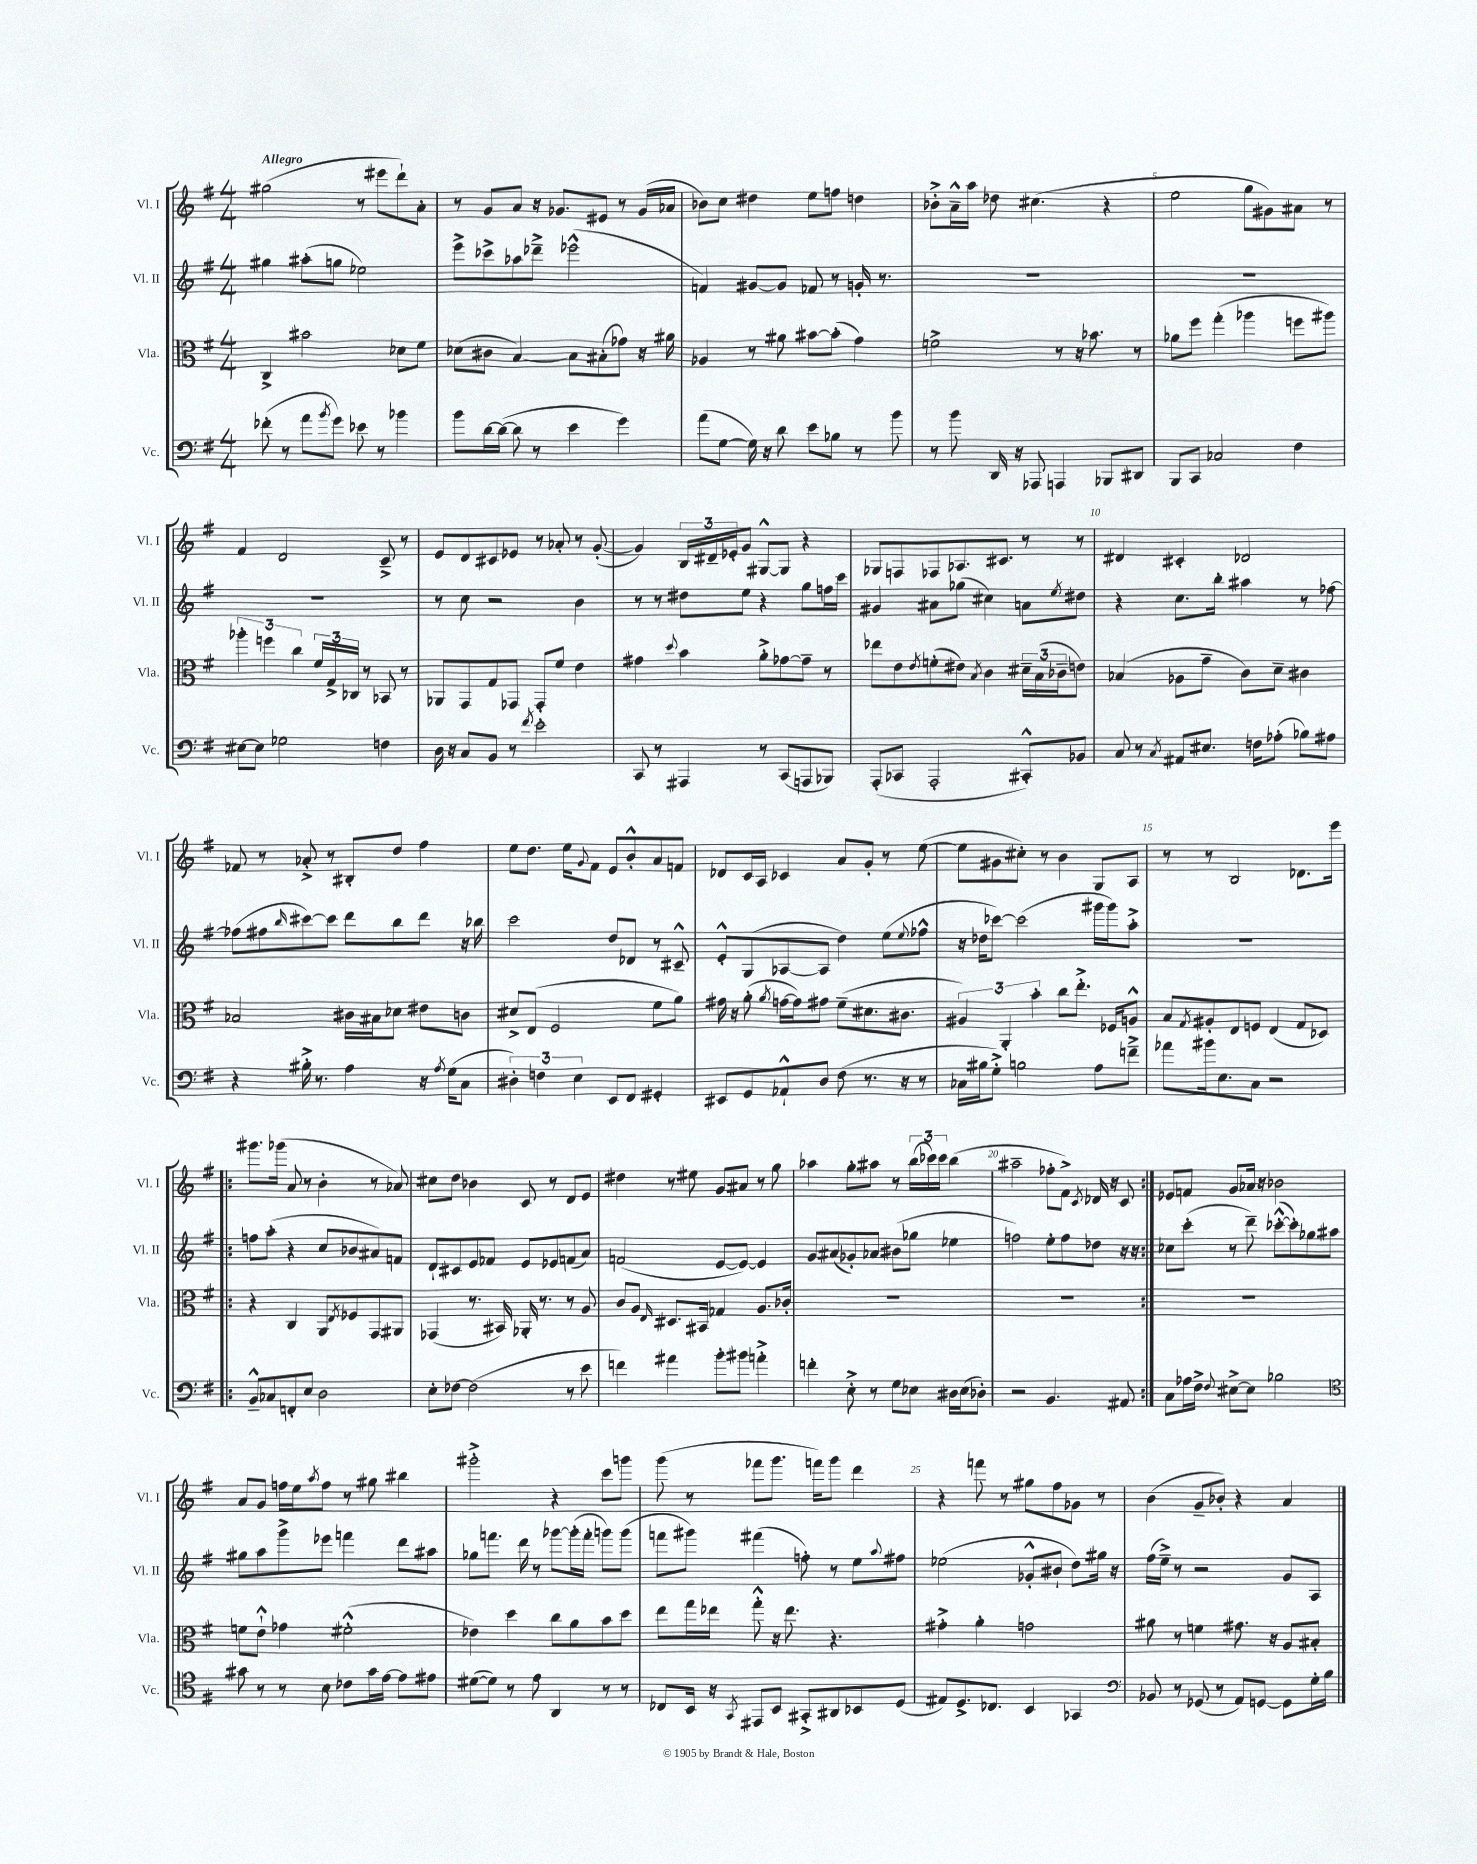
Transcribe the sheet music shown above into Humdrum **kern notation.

**kern	**kern	**kern	**kern
*staff4	*staff3	*staff2	*staff1
*clefF4	*clefC3	*clefG2	*clefG2
*k[f#]	*k[f#]	*k[f#]	*k[f#]
*M4/4	*M4/4	*M4/4	*M4/4
(8f-'	4C^	4gg#	(2gg#
8r	.	.	.
8a	2b#	(8aa#'	.
8qb	.	.	.
8g)	.	8gg	.
8e-	.	2ee-)	8r
8r	.	.	8eee#
4b-	8d-	.	8ddd`)
.	8f#	.	8a'
=	=	=	=
8b	(8d-	8eee^	8r
[16d	8c#	8ccc-^	8g
(16d_	.	.	.
8d]	[4B)	8aa-	8a
8r	.	8ddd-~^	16r
.	.	.	8.g-
4e	8B]	(2eee-^^	.
.	(8B#'	.	8e#
4g)	8g-)	.	8r
.	16r	.	(16g-
.	16a#	.	16a-
=	=	=	=
(8a	4A-	4f)	8b-)
[8G	.	.	8cc
16G])	8r	[8g#	4dd#
16r	.	.	.
8d	8a#	8g#]	.
8e	[8b#	8f-	8ee
8B-	(8b#']	8r	8ff
8r	4g)	16g'	4dd
.	.	8.r	.
8b	.	.	.
=	=	=	=
8r	2f^	1r	8b-'^
8b	.	.	16a~^^
.	.	.	16aa
16DD	.	.	8dd-
16r	.	.	.
8AAA-	.	.	(4.cc#
4AAA	8r	.	.
.	16r	.	.
.	8.b-	.	.
8BBB-	.	.	4r
8DD#	8r	.	.
=	=	=	=
8BBB	8a-	1r	2ee
8CC	8ff#	.	.
2C-	(4gg'	.	.
.	4aa-	.	8gg
.	.	.	8g#)
4F#	8ff	.	8a#
.	8aa#)	.	8r
=	=	=	=
[8E#	6aa-'	1r	4f#
8E#]	.	.	.
.	6ff	.	.
2G-	.	.	2d
.	6cc	.	.
.	24f#	.	.
.	24G^	.	.
.	24C-	.	.
.	8r	.	.
4F	8BB-	.	8c~^
.	8r	.	8r
=	=	=	=
16D	8AA-	8r	8e
16r	.	.	.
8C	8GG	8cc	8d
8BB	8G	2r	8c#
8r	8GG-	.	8e-
8qf#	.	.	.
2e'	8GG-'	.	8r
.	8f#	.	8a-'
.	4e	4b	8r
.	.	.	([8g'
=	=	=	=
8CC	4g#	8r	4g])
8r	.	8r	.
.	8qqdd	.	.
4AAA#	4b	8dd#	24B
.	.	.	24d#~
.	.	.	24e-'
.	.	8ee	8g
8r	8a'^	4r	[8G#^^
(8CC	[8g-	.	8G#]
8AAA	8g-~]	8gg	4r
8BBB-)	8r	16ff	.
.	.	16ccc	.
=	=	=	=
(8AAA'	8ee-	4g#	8G-
8CC-	8e	.	8F
.	8qe	.	.
2AAA'	(8f'	8a#	8F-
.	8e#)	(8gg-	8.A-
.	8qB	.	.
.	4c	4cc#)	.
.	.	.	8.c#
8CC#'^^)	24d#~	8a	8r
.	(24B	.	.
.	24c-~	.	.
.	.	8qee	.
8BB-	8e)	8dd#	8r
=	=	=	=
8C	(4B-	4r	4d#
8r	.	.	.
8qC	.	.	.
8AA#	8A-	8.cc	4c#'
8.E#	8g~	.	.
.	.	16bb'	.
.	8c)	4aa#	2d-
16F	.	.	.
(8A-'	8d~	.	.
8B-)	4c#	8r	.
8A#	.	[8ff-	.
=	=	=	=
4r	2B-	(8ff-]	8f-
.	.	8ff#	8r
.	.	16qqbb	.
16B#'^	.	[8ccc#)	8a-'^
8.r	.	.	.
.	.	8ccc#]	8r
4A	16c#	8ddd	8B#'
.	16B#	.	.
.	8d-	8bb	8dd
16r	8e#	8ddd	4ff#
8qA	.	.	.
(16G	.	.	.
8C	8c	16r	.
.	.	16bb-	.
=	=	=	=
6D#')	8d#^	2ccc	8ee
.	(8E	.	8.dd
6F	.	.	.
.	2F#	.	.
.	.	.	16ee
6E	.	.	.
.	.	.	8qqg
.	.	.	8f#
8EE	.	8dd	8e
8FF#	.	8d-	8b'^^
4GG#'	8f#	8r	8a
.	8a)	8c#~^^	8f
=	=	=	=
8EE#	16g#	8e'^^	8d-
.	16r	.	.
8GG	(8a'	(8G	16c
.	.	.	16A
.	8qa	.	.
8AA-`^^	[16g	[8A-	4c-
.	16g])	.	.
8D	8g#	8A-]	.
(8F#	(8f#~	4dd)	8a
8.r	8.d#	.	8g'
.	.	(8ee	8r
16r	8.c#	.	.
.	.	8qqee	.
8r	.	8ff-^^	([8ee
=	=	=	=
16C-	6A#)	16r	8ee]
16B#	.	16dd-	.
8G'^)	.	[8ccc-)	8g#
.	6AA'	.	.
2B	.	(2ccc-]	8cc#')
.	6b'	.	.
.	.	.	8r
.	8cc	.	4b
.	8.ee'^	.	.
8A	.	16ggg#	8G
.	16F-	16ggg#)	.
8f~^	8A^^	8aa'^	8A
=	=	=	=
8a-	8B	1r	8r
.	8qG	.	.
16b#	8A#'	.	8r
8.E	.	.	.
.	8E	.	2B
8C	8F	.	.
2r	(4E	.	.
.	8G	.	8.d-
.	8D-)	.	.
.	.	.	16eee
=!|:	=!|:	=!|:	=!|:
8BB~^^	4r	8ff	8.ggg#
8C-	.	(8aa'	.
.	.	.	(16ggg-
8FF'	4C	4r	8a
8E	.	.	8r
2D	8AA	8cc	4b'
.	8qE	.	.
.	8F-	8b-	.
.	8GG	8a#)	8r
.	8AA#	8f	8a-)
=	=	=	=
8E'	(4GG-	8d`	8cc#
[8F-	.	8c#	8dd
(2F-]	8.r	8e	4b-
.	.	8f-	.
.	16BB#)	.	.
.	16AA-'	8e	8c
.	8.r	.	.
.	.	8e-	8r
8r	8r	(8f	8d
8e	8A	8a)	8e
=	=	=	=
4f)	8c	(2f	4dd#
.	8A	.	.
.	16qqE	.	.
4a#	8.D#	.	8r
.	.	.	8ee#
.	16BB#	.	.
8b'	4G-	[8e	8g
8b#	.	8e_)	8a#
4a'^	8.A	4e]	8r
.	.	.	8gg
.	16c-'	.	.
=	=	=	=
4f'	1r	8g	4aa-
.	.	(8a#	.
8E'^	.	8g-')	8gg'
8r	.	8a-	8aa#
8G	.	(8b#	8r
8E-	.	8gg-	(24bb
.	.	.	24ccc-)
.	.	.	24ccc-
16D#	.	4ee-	(4bb
(16E-	.	.	.
8D-')	.	.	.
=	=	=	=
2r	1r	2ff)	2aa#~
4.BB	.	8ee'	8ff-'
.	.	8ff	8f#^)
.	.	.	8qc
.	.	8dd-	16d-
.	.	.	16r
8AA#	.	16r	8c
.	.	16r	.
=:|!	=:|!	=:|!	=:|!
8C	1r	8cc-	8e-
16A-	.	(8ccc'	8f
16F#^	.	.	.
8qqF#	.	.	.
[8E#^	.	8r	8g
8E#]	.	8ddd~)	16a-
.	.	.	16r
2B-	.	([8ccc-'^^	2b-
.	.	8ccc-'])	.
.	.	8gg-	.
.	.	8aa#	.
=	=	=	=
*clefC4	*	*	*
8g#	8f	8gg#	8a
8r	8e`^^	8aa	8g
8r	4g-	8ggg^	16ff
.	.	.	16ee
.	.	.	8qaa
8B	.	8eee-	8ff
8c-	(2f#'^^	4fff	8r
16g#	.	.	8gg#
[16e	.	.	.
8e]	.	8ddd	4bb#
8e#	.	8aa#	.
=	=	=	=
([8d#	4e-)	8gg-	2ggg#'^
8d#])	.	8.fff	.
8r	4dd	.	.
.	.	16ddd	.
8e	.	8r	.
4AA	8cc	[8ggg-	4r
.	8a	(16ggg-']	.
.	.	16fff'	.
8r	8b	8ggg)	8ccc
8r	8dd	(8ggg	8ggg
=	=	=	=
8C-	8ee	8fff	(8ggg
16BB	16gg	8ggg#)	8r
16r	16ee-	.	.
8qGG	.	.	.
8EE#	8gg'^^	(4fff#	8fff-
8BB	16r	.	8.ggg
.	8.ee-	.	.
8GG#'^	.	8ff')	.
.	.	.	16fff)
8AA#	4.r	8r	8ggg
8BB-	.	8ee	4ddd
.	.	8qqaa	.
(8D	.	8ff#	.
=	=	=	=
8E#)	4g#'^	(2ee-	4r
8.D^	.	.	.
.	4a'	.	8fff
8.C-	.	.	.
.	.	.	8r
4BB	2g	8g-'^^	8gg#
.	.	8b#`	8ff#
4GG-	.	8dd)	8g-
.	.	16gg#	8r
.	.	16r	.
=	=	=	=
*clefF4	*	*	*
8BB-	8a#	(16ff#	(4b
.	.	16ee~^)	.
8r	8r	8r	.
(8GG-	4f	2r	8g~
8r	.	.	8b-')
8AA)	8.g#	.	4r
[8GG	.	.	.
.	16r	.	.
8GG]	8A	8g	4a
16G'	8B#'	8A	.
16B	.	.	.
==	==	==	==
*-	*-	*-	*-
